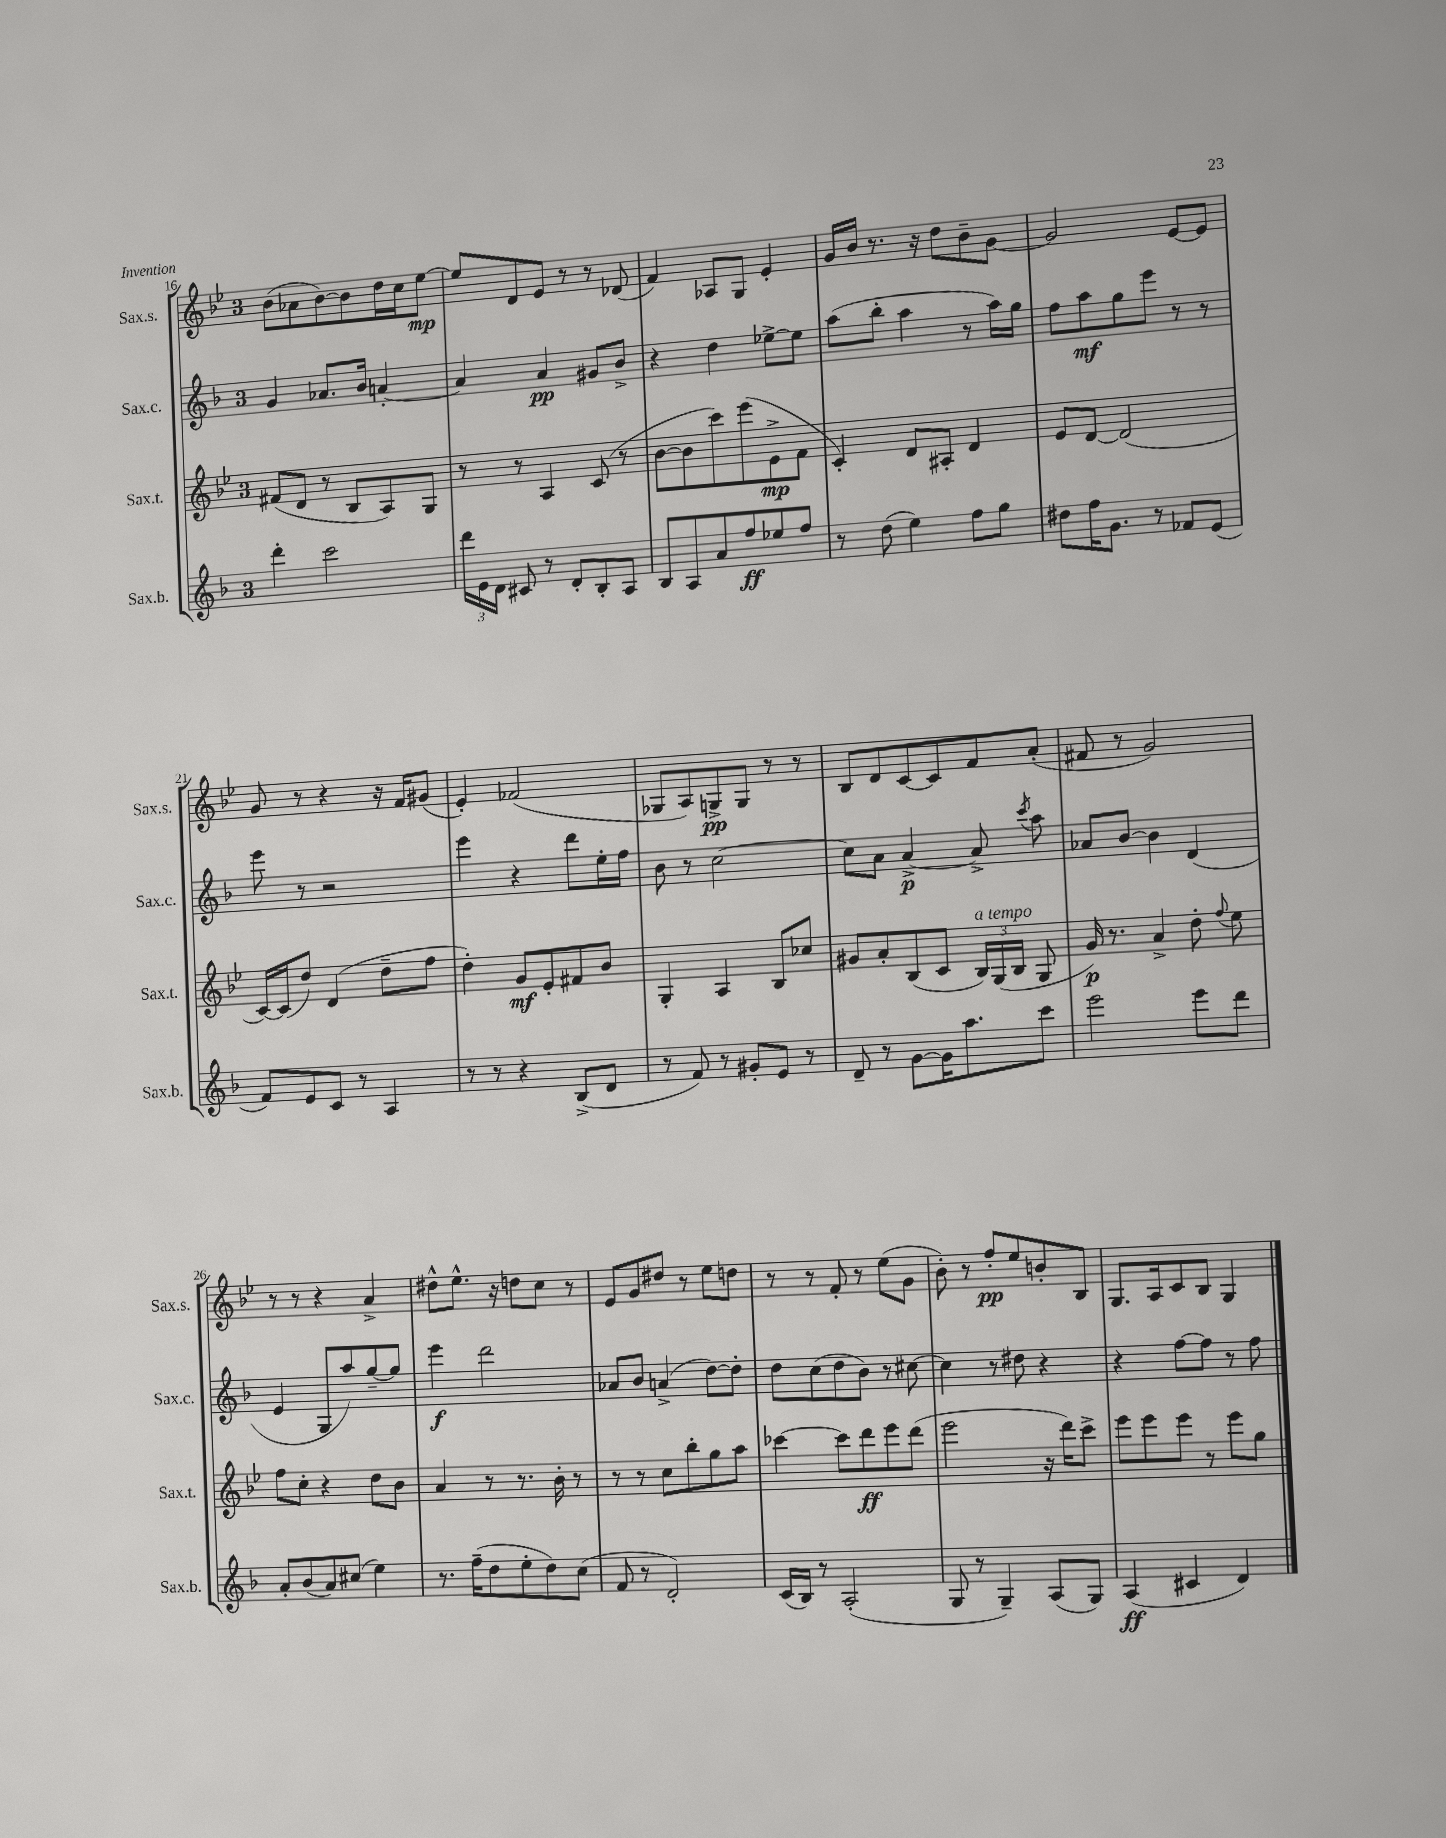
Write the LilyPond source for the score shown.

<<
\new StaffGroup <<
\new Staff = "s0" \with { instrumentName = "Sax.s." shortInstrumentName = "Sax.s." } {
    \clef treble \key bes \major \once \override Staff.TimeSignature.style = #'single-digit \time 3/4
    \autoBeamOff bes'8[( aes'8 bes'8~) bes'8 d''16 c''16 ees''8]~\mp |
    ees''8[ d'8 ees'8] r8 r8 des'8( |
    f'4) aes8[ g8] ees'4-. |
    g'16[ bes'16] r8. r16 d''8[ bes'8-- g'8]~ |
    g'2 ees'8[~ ees'8] |
    g'8 r8 r4 r16 f'16[ gis'8]( |
    ees'4-.) fes'2( |
    ges8[ a8) g8->\pp g8] r8 r8 |
    bes8[ d'8 c'8~ c'8 f'8 a'8]-.( |
    fis'8 r8 g'2) |
    r8 r8 r4 a'4-> |
    dis''8[-^ ees''8.]-^ r16 d''8[ c''8] r8 |
    ees'8[ g'8 dis''8] r8 ees''8[ d''8] |
    r8 r8 f'8-. r8 ees''8[( g'8] |
    bes'8-.) r8 f''8[-.\pp ees''8 b'8-. bes8] |
    g8.[ a16 c'8 bes8] g4 \bar "|." |
}
\new Staff = "s1" \with { instrumentName = "Sax.c." shortInstrumentName = "Sax.c." } {
    \clef treble \key f \major \once \override Staff.TimeSignature.style = #'single-digit \time 3/4
    \autoBeamOff g'4 aes'8.[ bes'16] a'4~-. |
    a'4 a'4\pp gis'8[ bes'8]-> |
    r4 d''4 ees''8[~-> ees''8] |
    a''8[( bes''8]-. a''4 r8 a''16[) g''16] |
    f''8[ a''8\mf g''8 e'''8] r8 r8 |
    e'''8 r8 r2 |
    e'''4 r4 d'''8[ e''16-. f''16] |
    bes'8 r8 c''2~ |
    c''8[ a'8] a'4~->\p a'8-> \acciaccatura { c'''8 } a''8 |
    aes'8[ bes'8]~ bes'4 d'4( |
    e'4 g8[ a''8) g''8~-- g''8] |
    e'''4\f d'''2 |
    aes'8[ bes'8] a'4->( d''8[~) d''8]-. |
    d''8[ c''8( d''8 bes'8]) r8 cis''8~ |
    cis''4 r8 dis''8 r4 |
    r4 f''8[~ f''8] r8 f''8 \bar "|." |
}
\new Staff = "s2" \with { instrumentName = "Sax.t." shortInstrumentName = "Sax.t." } {
    \clef treble \key bes \major \once \override Staff.TimeSignature.style = #'single-digit \time 3/4
    \autoBeamOff fis'8[( d'8] r8 bes8[ a8) g8] |
    r8 r8 a4 c'8( r8 |
    bes'8[~ bes'8 c'''8) ees'''8( ees'8->\mp f'8] |
    c'4-.) d'8[ ais8]-. d'4 |
    ees'8[ d'8]~ d'2( |
    c'16[~) c'16( d''8]) d'4( d''8[-- f''8] |
    d''4-.) g'8[\mf ees'8-. fis'8 bes'8] |
    g4-. a4 bes8[ ces''8] |
    gis'8[ a'8-. bes8( c'8] \tuplet 3/2 { bes16[^\markup { \italic "a tempo" }) g16( bes16] } g8 |
    g'16\p) r8. a'4-> d''8-. \appoggiatura { f''8 } ees''8 |
    f''8[ c''8]-. r4 d''8[ bes'8] |
    a'4 r8 r8. bes'16-. r8 |
    r8 r8 c''8[ bes''8-. g''8 a''8] |
    ces'''4~ ces'''8[ d'''8\ff ees'''8 d'''8]( |
    ees'''2 r16 d'''16[) c'''8]-> |
    ees'''8[ ees'''8 ees'''8] r8 ees'''8[ g''8] \bar "|." |
}
\new Staff = "s3" \with { instrumentName = "Sax.b." shortInstrumentName = "Sax.b." } {
    \clef treble \key f \major \once \override Staff.TimeSignature.style = #'single-digit \time 3/4
    \autoBeamOff d'''4-. c'''2 |
    \tuplet 3/2 { d'''16[ e'16 d'16] } cis'8 r8 d'8[-. bes8-. a8] |
    bes8[ a8 a'8 f''8\ff ees''8 f''8] |
    r8 d''8( e''4) f''8[ g''8] |
    dis''8[ f''16 g'8.] r8 fes'8[ e'8]( |
    f'8[) e'8 c'8] r8 a4 |
    r8 r8 r4 bes8[->( d'8] |
    r8 f'8) r8 gis'8[-. e'8] r8 |
    d'8-- r8 g'8[~ g'16 a''8. c'''8] |
    e'''2 e'''8[ d'''8] |
    a'8[-. bes'8( a'8) cis''8]( e''4) |
    r8. f''16[--( d''8 e''8-. d''8) c''8]( |
    f'8 r8 d'2-.) |
    c'16[( bes16]) r8 a2-.( |
    g8 r8 g4--) a8[( g8]) |
    a4\ff( cis'4 d'4) \bar "|." |
}
>>
>>
\layout { \context { \Score currentBarNumber = #16 } }
